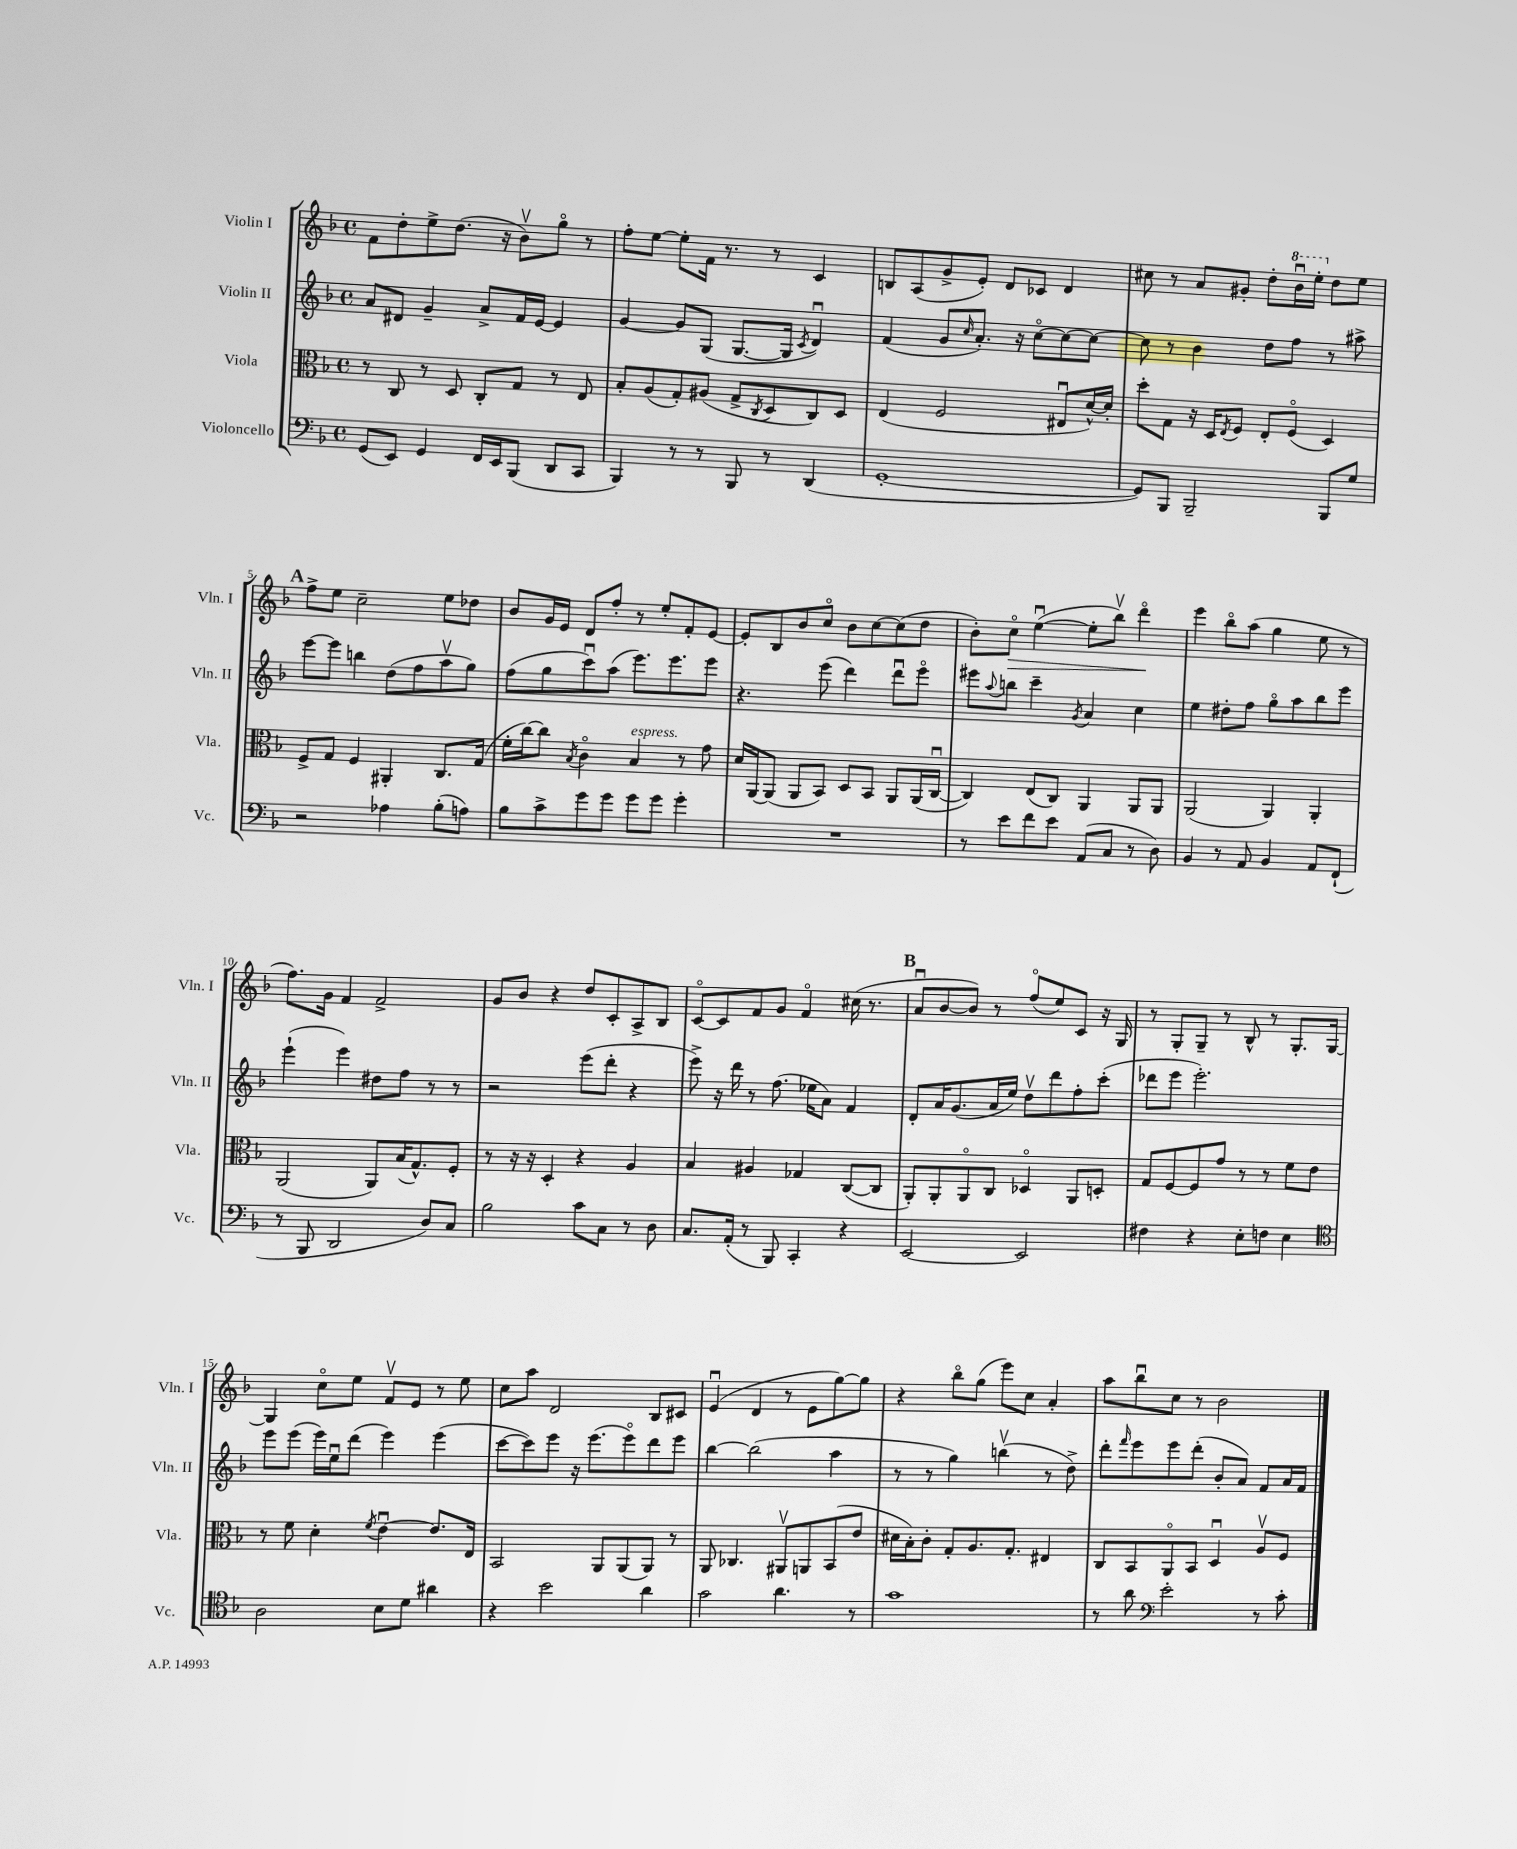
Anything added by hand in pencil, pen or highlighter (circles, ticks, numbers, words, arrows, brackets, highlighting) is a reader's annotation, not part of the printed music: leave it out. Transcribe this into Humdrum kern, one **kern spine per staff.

**kern	**kern	**kern	**kern
*staff4	*staff3	*staff2	*staff1
*clefF4	*clefC3	*clefG2	*clefG2
*k[b-]	*k[b-]	*k[b-]	*k[b-]
*M4/4	*M4/4	*M4/4	*M4/4
*met(c)	*met(c)	*met(c)	*met(c)
(8GG	8r	8a	8f
8EE)	8C	8d#	8dd'
4GG	8r	4g~	8ee^
.	8D	.	(8.dd
16FF	8C'	8a^	.
16EE	.	.	16r
(8BBB-	8G	16f	8b-v)
.	.	[16e	.
8DD	8r	4e]	8ggo
8CC	8E	.	8r
=	=	=	=
4BBB-)	8B-'	[4g	8ff'
.	(8A	.	[8ee
8r	8G')	8g]	8ee']
8r	(8A#	(8G	16f
.	.	.	8.r
8BBB-	8G^	[8.G	.
.	8qC	.	.
8r	8D	.	8r
.	.	16G]	.
.	.	8qc	.
(4DD	8C)	4du)	4c
.	8D	.	.
=	=	=	=
[1GG'	(4E	(4f	8B
.	.	.	(8A
.	2F	8g	8g^
.	.	16qqcc	.
.	.	8.a')	8e')
.	.	.	8d
.	.	16r	.
.	.	[8cco	8c-
.	8E#u	8cc_	4d
.	[16d^^)	8cc_	.
.	16d']	.	.
=	=	=	=
8GG])	8dd'	8cc]	8cc#
8BBB-	8G	8r	8r
2BBB-~	16r	4b-	8a
.	16D	.	.
.	8qE	.	.
.	8F	.	8g#'
.	8E'	8dd	8dd'
.	(8Fo	8ff	16bb-u
.	.	.	16eee'
8BBB-	4D)	8r	8dd
8G	.	8aa#^	8ee
=	=	=	=
2r	8F^	[8eee	8ff^
.	8G	8eee]	8ee
.	4F	4bb	2cc~
4A-	4AA#'	(8dd	.
.	.	8ff	.
(8B-'	8.C	8aav	8ee
8A)	.	8gg)	8dd-
.	(16G	.	.
=	=	=	=
8B-	16f'	(8ff	8b-
.	[16cc)	.	.
8c^	8cc]	8gg	16g
.	.	.	16e
.	8qB-	.	.
8g	4co	8cccu)	8d
8g	.	(8aa	8ff'
8g	4B-	8.eee)	8r
8g	.	.	8ee'
.	.	8.eee	.
4g'	8r	.	8f'
.	8g	8eee	[8e
=	=	=	=
1r	16d	4.r	8e']
.	[16AA	.	.
.	(8AA]	.	8B-
.	8AA	.	8b-
.	8BB-)	(8eee	8cco
.	8D	4ddd)	8b-
.	8BB-	.	[8cc
.	8AA	8dddu	(8cc]
.	(16AA	8eeeo	8dd
.	[16Cu	.	.
=	=	=	=
8r	4C])	8eee#	8b-')
.	.	8qqaa	.
8e	.	8bb	8cco
8f	(8E	4ccc~	([4eeu
8e	8C)	.	.
.	.	8qg	.
(8AA	4AA	4a	8ee']
8C	.	.	8bb-v)
8r	8AA	4cc	4dddo
8D)	8AA	.	.
=	=	=	=
4BB-	(2AA	4ee	4eee
8r	.	8dd#'	8bb-o
8AA	.	8ff	(8aa
4BB-	4AA)	8ggo	4gg
.	.	8aa	.
8AA	4AA'	8bb-	8ee
(8FF`	.	8eee	8r
=	=	=	=
8r	(2AA	(4eee`	8.ff)
8BBB-	.	.	.
.	.	.	16g
2DD	.	4eee)	4f
.	8AA)	8dd#	2f^
.	(16B-	8ff	.
.	8.G^^)	.	.
8D)	.	8r	.
8C	8F'	8r	.
=	=	=	=
2B-	8r	2r	8g
.	16r	.	8b-
.	16r	.	.
.	4D'	.	4r
8c	4r	(8eee	8dd
8C	.	8ddd'	8c'
8r	4A	4r	8A^
8D	.	.	8B-
=	=	=	=
8.C	4B-	8eee^)	[8co
.	.	16r	8c]
(16AA'	.	16ddd	.
8r	4A#	8r	8f
8BBB-)	.	(8.ff	8g
4CC'	4G-	.	4fo
.	.	16ee-	.
.	.	8a)	.
4r	([8C	4f	(16cc#
.	.	.	8.r
.	8C]	.	.
=	=	=	=
[2EE	8AA')	8d'	8au
.	8AA'	16a	[8b-
.	.	(8.g	.
.	8AAo	.	8b-])
.	8C	16a	8r
.	.	16ee)	.
2EE]	4D-o	8ddv	(8ffo
.	.	8ddd	8ee)
.	8AA	8ff'	8c
.	8D'	(8ccc'	16r
.	.	.	16G
=	=	=	=
4F#	8G	8ddd-	8r
.	[8F	8eee	8G'
4r	8F]	2.eee')	8G~
.	8g	.	8r
8E'	8r	.	8B-^^
8F	8r	.	8r
4E	8f	.	8.G'
.	8e	.	.
.	.	.	[16G
=	=	=	=
*clefC4	*	*	*
2A	8r	8eee	4G]
.	8f	(8eee	.
.	4d'	16eee)	8cco
.	.	16eeu	.
.	.	(8ddd	8ee
.	8qf	.	.
8B-	[4eu	4eee)	8fv
8d	.	.	8e
4a#	8.e]	(4eee	8r
.	.	.	8ee
.	16E	.	.
=	=	=	=
4r	2BB-	[8ccc	8cc
.	.	8ccc])	8aa
2b-	.	8eee	2d
.	.	16r	.
.	.	(8.eee	.
.	8AA	.	.
.	(8AA	8eeeo)	.
4a	8AA)	8ddd	8B-
.	8r	8eee	8c#
=	=	=	=
2g	8AA	[4bb-	(4eu
.	4.C-	.	.
.	.	(2bb-]	4d
4.a	8AA#v	.	8r
.	8AA	.	8e
.	(8BB-	4aa	[8gg)
8r	8e	.	8gg]
=	=	=	=
1g	16d#	8r	4r
.	16B-')	.	.
.	8c'	8r	.
.	8G'	4gg)	8bb-o
.	8.A	.	(8gg
.	.	(4bbv	8eee)
.	8.G'	.	.
.	.	.	8cc
.	4E#	8r	4a'
.	.	8dd^)	.
=	=	=	=
8r	8C	8ddd'	8aa
.	.	16qqfff	.
8a	8BB-	8eee	8bb-u
*clefF4	*	*	*
2e'	8AAo	8eee	8cc
.	8BB-	(8ddd'	8r
.	4Du	8b-'	2b-
.	.	8a)	.
8r	8Av	8f	.
8c'	8F	16a	.
.	.	16f	.
==	==	==	==
*-	*-	*-	*-
